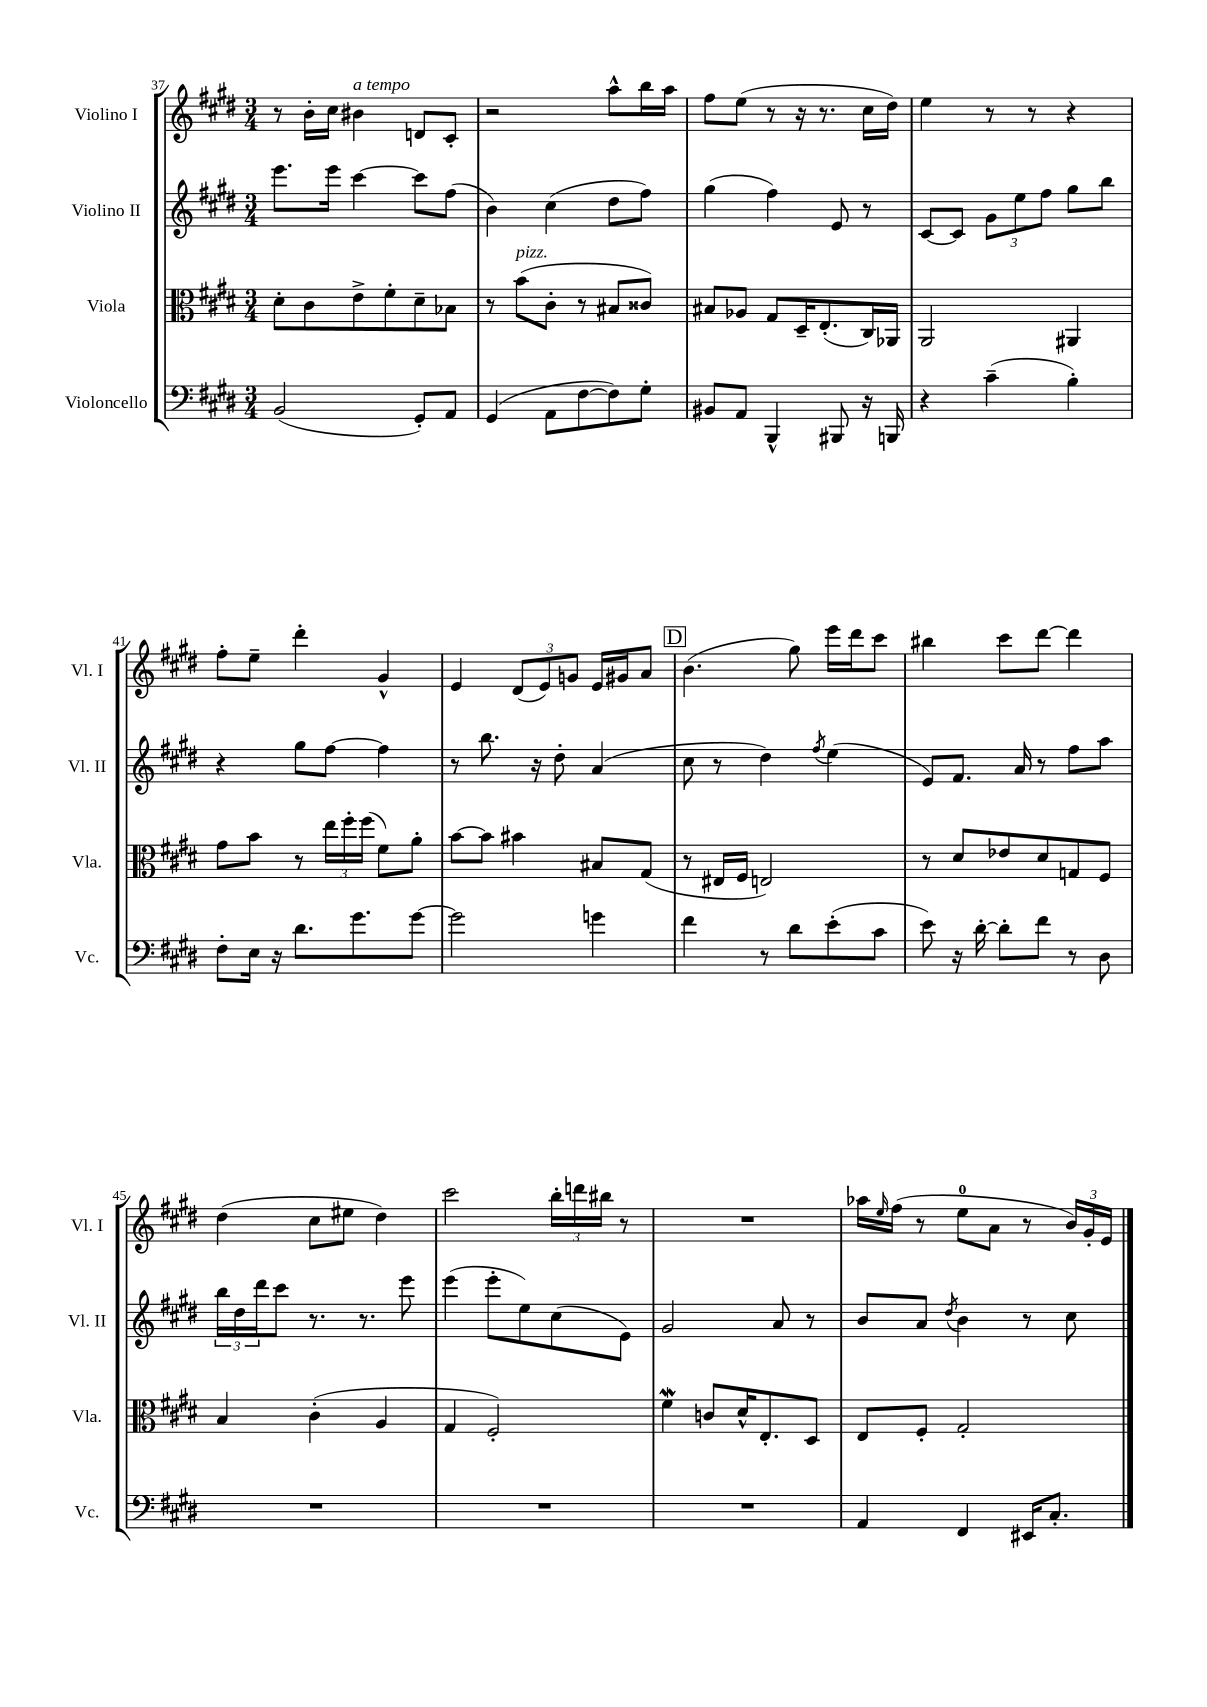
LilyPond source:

<<
\new StaffGroup <<
\new Staff = "s0" \with { instrumentName = "Violino I" shortInstrumentName = "Vl. I" } {
    \clef treble \key e \major \numericTimeSignature \time 3/4
    r8 b'16-. cis''16 bis'4^\markup { \italic "a tempo" } d'8 cis'8-. |
    r2 a''8-^ b''16 a''16 |
    fis''8 e''8( r8 r16 r8. cis''16 dis''16) |
    e''4 r8 r8 r4 |
    fis''8-. e''8-- dis'''4-. gis'4-^ |
    e'4 \tuplet 3/2 { dis'8( e'8) g'8 } e'16 gis'16 a'8 |
    \mark \markup { \box "D" } b'4.( gis''8) e'''16 dis'''16 cis'''8 |
    bis''4 cis'''8 dis'''8~ dis'''4 |
    dis''4( cis''8 eis''8 dis''4) |
    cis'''2 \tuplet 3/2 { b''16-. d'''16 bis''16 } r8 |
    R2. |
    aes''16 \grace { e''16 } fis''16( r8 e''8-0 a'8 r8 \tuplet 3/2 { b'16) gis'16-. e'16 } \bar "|." |
}
\new Staff = "s1" \with { instrumentName = "Violino II" shortInstrumentName = "Vl. II" } {
    \clef treble \key e \major \numericTimeSignature \time 3/4
    e'''8. e'''16 cis'''4~ cis'''8 fis''8( |
    b'4) cis''4( dis''8 fis''8) |
    gis''4( fis''4) e'8 r8 |
    cis'8~ cis'8 \tuplet 3/2 { gis'8 e''8 fis''8 } gis''8 b''8 |
    r4 gis''8 fis''8~ fis''4 |
    r8 b''8. r16 dis''8-. a'4( |
    \mark \markup { \box "D" } cis''8 r8 dis''4) \acciaccatura { fis''8 } e''4( |
    e'8) fis'8. a'16 r8 fis''8 a''8 |
    \tuplet 3/2 { b''16 dis''16 dis'''16 } cis'''8 r8. r8. e'''8 |
    e'''4( e'''8-. e''8) cis''8( e'8) |
    gis'2 a'8 r8 |
    b'8 a'8 \acciaccatura { dis''8 } b'4 r8 cis''8 \bar "|." |
}
\new Staff = "s2" \with { instrumentName = "Viola" shortInstrumentName = "Vla." } {
    \clef alto \key e \major \numericTimeSignature \time 3/4
    dis'8-. cis'8 e'8-> fis'8-. dis'8-- bes8 |
    r8 b'8^\markup { \italic "pizz." }( cis'8-. r8 bis8 cisis'8) |
    bis8 aes8 gis8 dis16-- e8.-.( cis16) aes,16 |
    a,2 ais,4 |
    gis'8 b'8 r8 \tuplet 3/2 { e''16 fis''16-. fis''16( } fis'8) a'8-. |
    b'8~ b'8 bis'4 bis8 gis8( |
    \mark \markup { \box "D" } r8 eis16 fis16 e2) |
    r8 dis'8 ees'8 dis'8 g8 fis8 |
    b4 cis'4-.( a4 |
    gis4 fis2-.) |
    fis'4\mordent c'8 dis'16-^ e8.-. dis8 |
    e8 fis8-. gis2-. \bar "|." |
}
\new Staff = "s3" \with { instrumentName = "Violoncello" shortInstrumentName = "Vc." } {
    \clef bass \key e \major \numericTimeSignature \time 3/4
    b,2( gis,8-.) a,8 |
    gis,4( a,8 fis8~ fis8) gis8-. |
    bis,8 a,8 b,,4-^ bis,,8 r16 b,,16 |
    r4 cis'4--( b4-.) |
    fis8-. e16 r16 dis'8. gis'8. gis'8~ |
    gis'2 g'4 |
    \mark \markup { \box "D" } fis'4 r8 dis'8 e'8-.( cis'8 |
    e'8) r16 dis'16~-. dis'8-. fis'8 r8 dis8 |
    R2. |
    R2. |
    R2. |
    a,4 fis,4 eis,16 cis8.-. \bar "|." |
}
>>
>>
\layout { \context { \Score currentBarNumber = #37 } }
